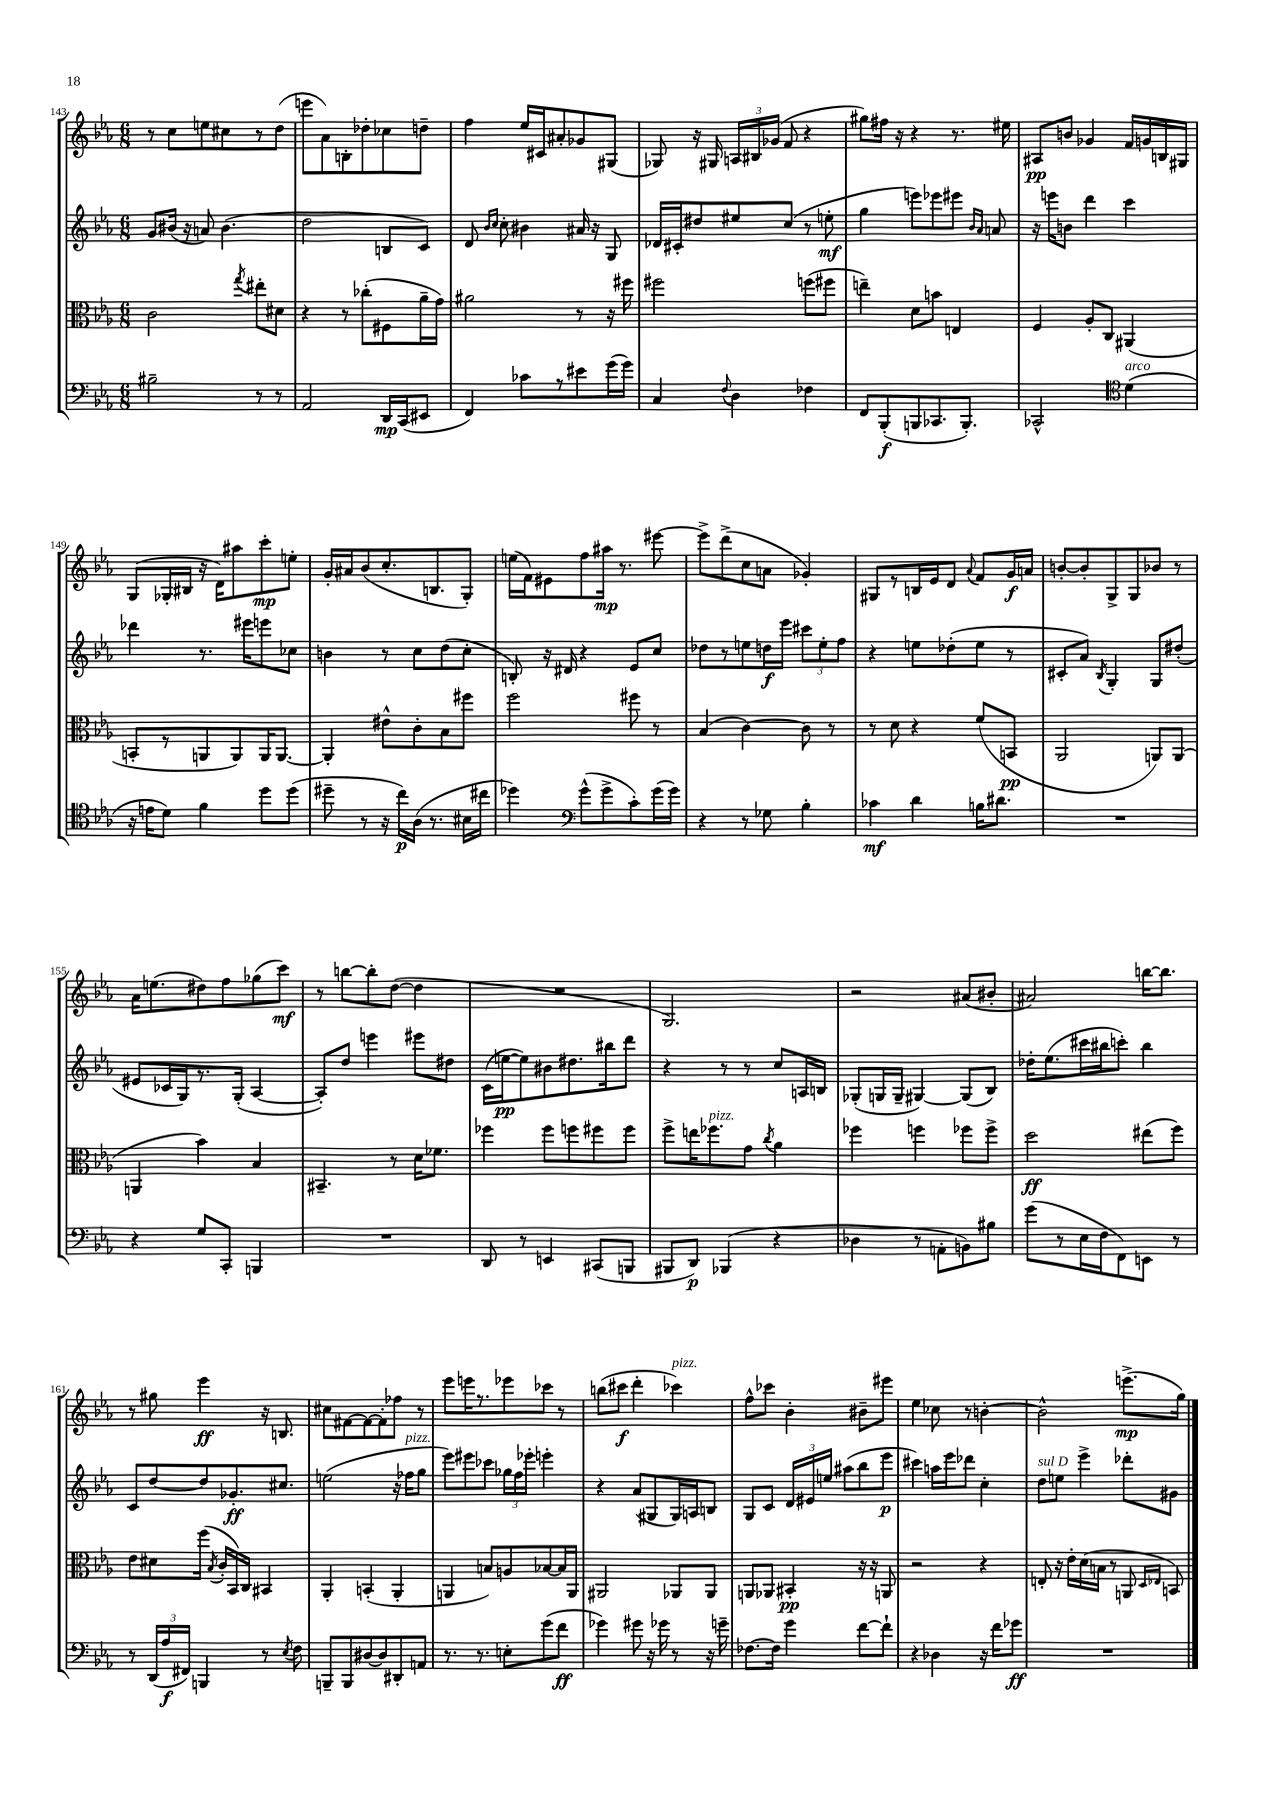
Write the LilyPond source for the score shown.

<<
\new StaffGroup <<
\new Staff = "s0" {
    \clef treble \key ees \major \numericTimeSignature \time 6/8
    \autoBeamOff r8 c''8[ e''8 cis''8 r8 d''8]( |
    e'''8[ aes'8) b8-. des''8-. ces''8 d''8]-- |
    f''4 ees''16[ cis'16 ais'8-. ges'8 gis8]( |
    ges8) r16 gis16 \tuplet 3/2 { a16[ bis16 ges'16]( } f'8 r4 |
    gis''8[) fis''16] r16 r4 r8. eis''16 |
    ais8[\pp b'8] ges'4 f'16[ g'16 b16 gis16] |
    g8[( ges16-. bis16] r16 d'16[) ais''8 c'''8-.\mp e''8]-. |
    g'16[-. ais'16 bes'8( c''8.-. b8. g8]-.) |
    e''16[( f'16) eis'8 f''8 ais''16]\mp r8. eis'''8~ |
    eis'''8[-> d'''8->( c''8 a'8] ges'4-.) |
    gis8[ r8 b16 ees'16 d'8] \appoggiatura { aes'8 } f'8[ g'16\f a'16] |
    b'8[~-. b'8-. g8-> g8 bes'8] r8 |
    aes'16[ e''8.( dis''8) f''8 ges''8( c'''8]\mf) |
    r8 b''8[~ b''8-. d''8]~( d''4 |
    R2. |
    g2.) |
    r2 ais'8[( bis'8]-. |
    ais'2) b''16[~ b''8.] |
    r8 gis''8 ees'''4\ff r16 b8. |
    cis''8[ fis'8~ fis'8~ fis'8-. fes''8] r8 |
    ees'''8[ e'''16 r8. ees'''8 ces'''8] r8 |
    b''8[( cis'''8]\f d'''4-. ces'''4^\markup { \italic "pizz." }) |
    f''8[-^ ces'''8] bes'4-. bis'8[-- eis'''8] |
    ees''4 ces''8 r8 b'4~-. |
    b'2-^ e'''8.[->\mp( g''16]) \bar "|." |
}
\new Staff = "s1" {
    \clef treble \key ees \major \numericTimeSignature \time 6/8
    \autoBeamOff g'8[ bis'16]( r16 a'8) bis'4.( |
    d''2 b8[ c'8]) |
    d'8 \grace { bes'16[ c''16] } c''8-. bis'4 ais'16 r16 g8 |
    des'16[ cis'16-. dis''8 eis''8 c''8]( r8 e''8-.\mf |
    g''4 e'''8[) ees'''8 eis'''8] \grace { bes'16[ aes'16] } a'8 |
    r16 e'''16[ b'8] d'''4 c'''4 |
    des'''4 r8. eis'''16[ e'''8 ces''8] |
    b'4 r8 c''8[ d''8( c''8]-. |
    b8-.) r16 dis'16 r4 ees'8[ c''8] |
    des''8[ r8 e''8 d''16\f ees'''16] \tuplet 3/2 { cis'''8[ e''8-. f''8] } |
    r4 e''8[ des''8-.( e''8] r8 |
    cis'8[-. aes'8]) \acciaccatura { bes8 } g4-. g8[ dis''8]-.( |
    eis'8[ ces'16 g16) r8. g16]-.( aes4~ |
    aes8[-.) d''8] e'''4 eis'''8[ dis''8] |
    c'16[( e''16~\pp e''8) bis'8 dis''8. bis''16 d'''8] |
    r4 r8 r8 c''8[ a16 b16] |
    ges8[-.( g16 g16]-- gis4~) gis8[( bes8]) |
    des''16[-. ees''8.( cis'''16 bis''16 c'''8]-.) bis''4 |
    c'8[ d''8~ d''8 ges'8.-.\ff cis''8.] |
    e''2( r16 fes''16[^\markup { \italic "pizz." } g''8] |
    ees'''8[) eis'''8 ces'''8] \tuplet 3/2 { ges''16[ f''16 ees'''16]-. } e'''4-. |
    r4 aes'8[( gis8 gis16) a16 b8] |
    g8[ c'8] \tuplet 3/2 { d'16[ eis'16 e''16] } ais''8[( bes''8 ees'''8]\p |
    cis'''4) a''16[ ees'''16 des'''8] c''4-. |
    d''8[^\markup { \italic "sul D" } e''8] ees'''4-> des'''8[-. gis'8] \bar "|." |
}
\new Staff = "s2" {
    \clef alto \key ees \major \numericTimeSignature \time 6/8
    \autoBeamOff c'2 \acciaccatura { g''8 } eis''8[-. dis'8] |
    r4 r8 ces''8[-.( fis8 aes'16-- g'16]) |
    ais'2 r8 r16 fis''16 |
    fis''2 f''8[( fis''8] |
    e''4--) d'8[ b'8] e4 |
    f4 aes8[-. c8] ais,4( |
    b,8[-. r8 a,8 a,8) a,16 a,8.]~ |
    a,4-. eis'8[-^ c'8-. bes8 fis''8] |
    f''2 fis''8 r8 |
    bes4( c'4~) c'8 r8 |
    r8 d'8 r4 f'8[( b,8]\pp |
    aes,2 a,8[) a,8]( |
    a,4 bes'4) bes4 |
    bis,4.-- r8 d'16[ fes'8.] |
    fes''4 fes''8[ f''8 fis''8 fis''8] |
    f''8[-> e''16 fes''8.^\markup { \italic "pizz." } g'8] \acciaccatura { c''8 } aes'4 |
    fes''4 f''4 fes''8[ fes''8]-> |
    d''2\ff eis''8[( f''8]) |
    ees'8[ dis'8 f''16]( \acciaccatura { bes8 } c'16[-. bes,16) c16] bis,4 |
    aes,4-. b,4-.( aes,4-. |
    a,4 b8[) a8 bes8~ bes16 a,16] |
    ais,2 aes,8[ aes,8] |
    a,8[ aes,8] bis,4-.\pp r16 r16 a,8 |
    r2 r4 |
    e8-. r16 ees'16[-. d'16( b16] r8 a,8 \grace { d16[ ees16] } b,8) \bar "|." |
}
\new Staff = "s3" {
    \clef bass \key ees \major \numericTimeSignature \time 6/8
    \autoBeamOff bis2-- r8 r8 |
    aes,2 d,16[\mp c,16( eis,8] |
    f,4) ces'8[ r8 eis'8 g'16( g'16]) |
    c4 \appoggiatura { f8 } d4 fes4 |
    f,8[ bes,,8-.\f( b,,8 ces,8. b,,8.]-.) |
    ces,2-^ \clef tenor d'4^\markup { \italic "arco" }( |
    r16 e'16[ d'8]) f'4 d''8[ d''8]( |
    dis''8-- r8 r16 c''16[\p) aes16]( r8. bis16[ cis''16] |
    des''4) \clef bass g'8[-^( g'8-> c'8-.) g'16( g'16]) |
    r4 r8 ges8 bes4-. |
    ces'4\mf d'4 b16[ dis'8.] |
    R2. |
    r4 g8[ c,8]-. b,,4 |
    R2. |
    d,8 r8 e,4 cis,8[( b,,8] |
    bis,,8[ d,8]\p) bes,,4( r4 |
    des4 r8 a,8[-. b,8) bis8] |
    g'8[( r8 ees16 f16 f,8) e,8] r8 |
    r8 \tuplet 3/2 { d,16[( aes16\f fis,16]) } b,,4 r8 \acciaccatura { ees8 } f8 |
    b,,8[-- b,,8 dis8~ dis8 dis,8-. a,8] |
    r8. r8. e8[-. g'8( f'8]\ff |
    ges'4) gis'8 r16 ges'16 r8 r16 g'16-- |
    fes8.[~ fes16] g'4 f'8[~ f'8]-! |
    r4 des4 r16 f'16[ ges'8]\ff |
    R2. \bar "|." |
}
>>
>>
\layout { \context { \Score currentBarNumber = #143 } }
